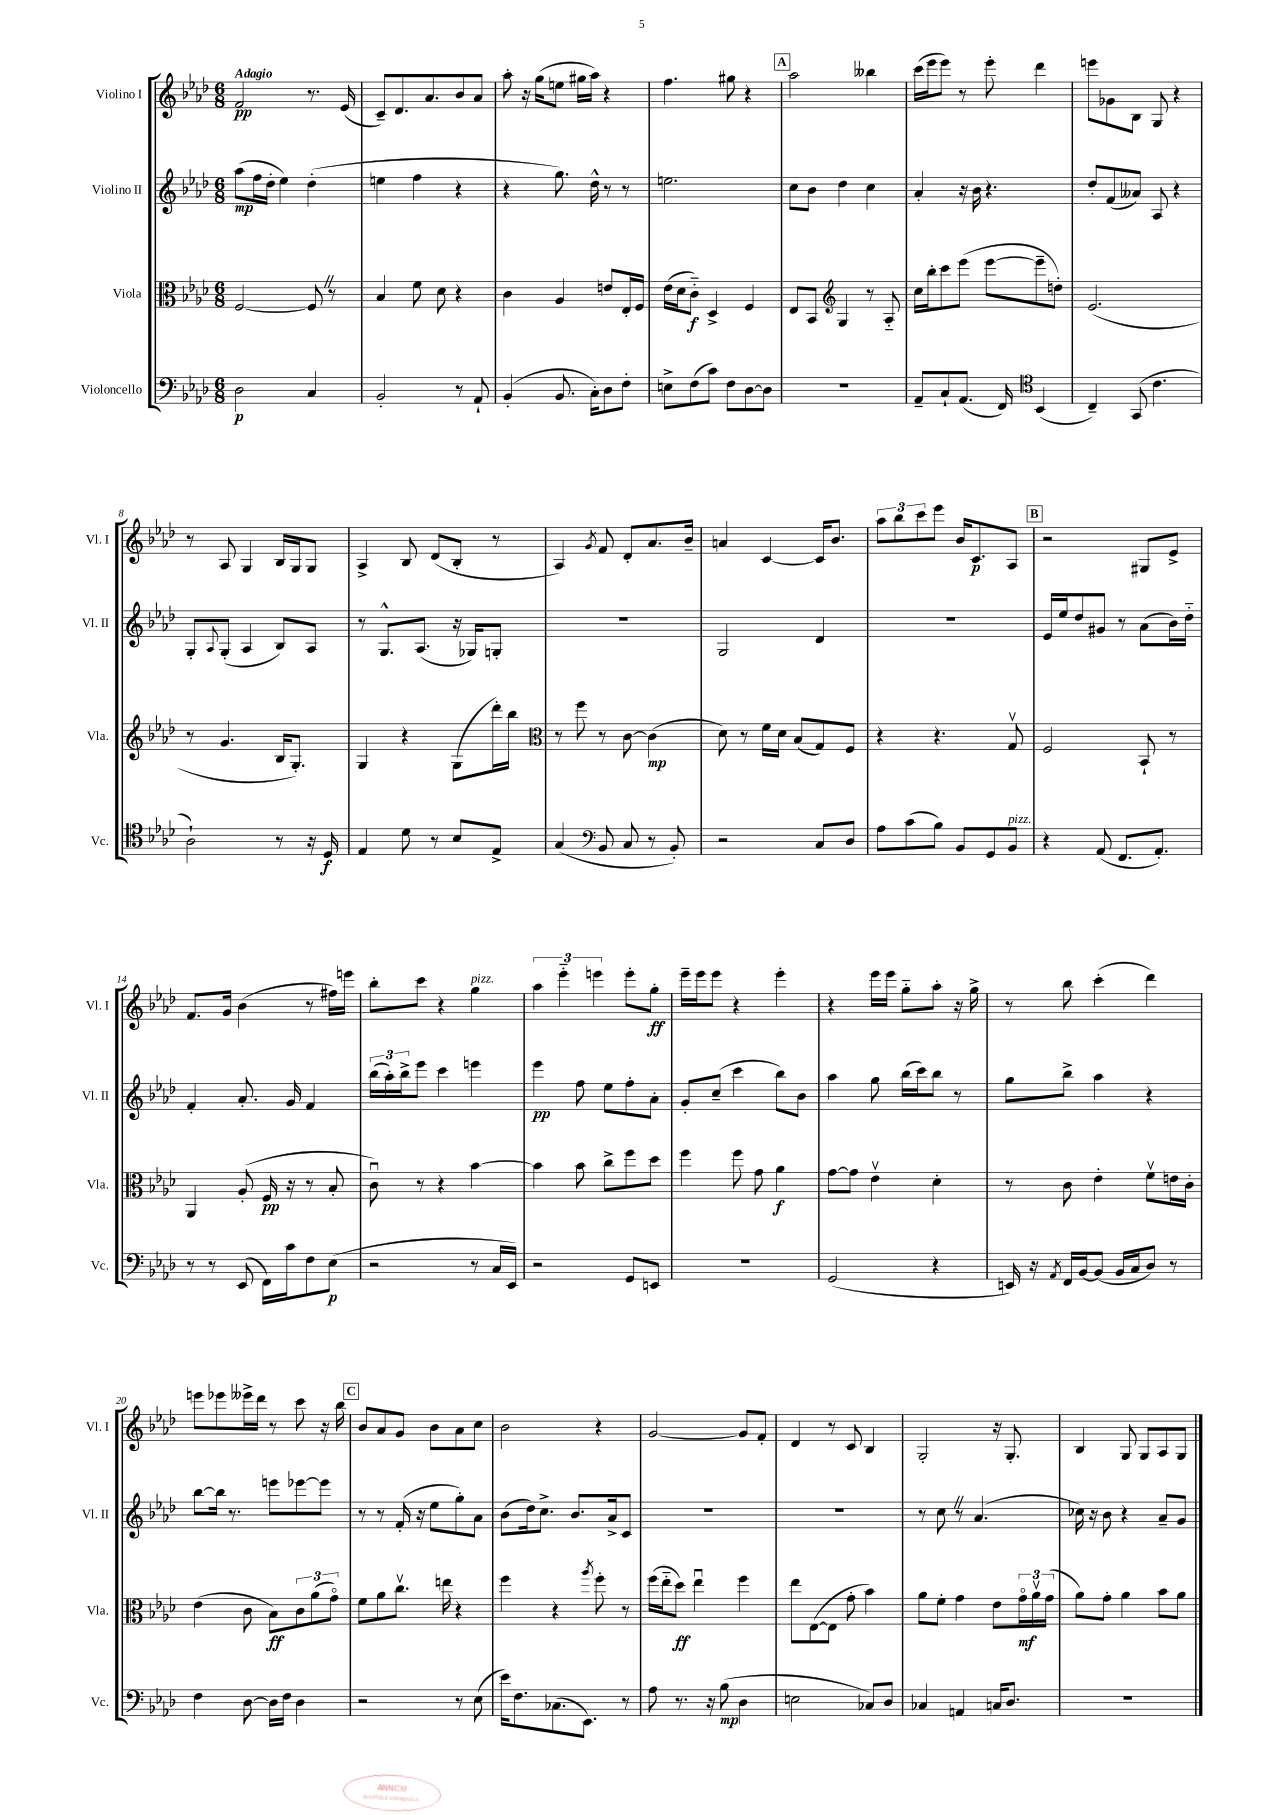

**kern	**dynam	**kern	**dynam	**kern	**dynam	**kern	**dynam
*part4	*part4	*part3	*part3	*part2	*part2	*part1	*part1
*staff4	*staff4	*staff3	*staff3	*staff2	*staff2	*staff1	*staff1
*I"Violoncello	*	*I"Viola	*	*I"Violino II	*	*I"Violino I	*
*I'Vc.	*	*I'Vla.	*	*I'Vl. II	*	*I'Vl. I	*
*clefF4	*	*clefC3	*	*clefG2	*	*clefG2	*
*k[b-e-a-d-]	*	*k[b-e-a-d-]	*	*k[b-e-a-d-]	*	*k[b-e-a-d-]	*
*M6/8	*	*M6/8	*	*M6/8	*	*M6/8	*
=1	=1	=1	=1	=1	=1	=1	=1
!	!	!	!	!	!	!LO:TX:a:B:t=Adagio	!
2D-\	p	[2F/	.	(8aa-\L	mp	2f/	pp
.	.	.	.	16ff\L	.	.	.
.	.	.	.	16dd-'\JJ	.	.	.
.	.	.	.	4ee-\)	.	.	.
4C/	.	8FZ/]	.	(4dd-'\	.	8.r	.
.	.	8r	.	.	.	.	.
.	.	.	.	.	.	(16e-/	.
=2	=2	=2	=2	=2	=2	=2	=2
2BB-'/	.	4B-/	.	4een\	.	8c~/L)	.
.	.	.	.	.	.	8.d-/	.
.	.	8f\	.	4ff\	.	.	.
.	.	.	.	.	.	8.a-/	.
.	.	8d-\	.	.	.	.	.
8r	.	4r	.	4r	.	8b-/	.
8AA-`/	.	.	.	.	.	8a-/J	.
=3	=3	=3	=3	=3	=3	=3	=3
(4BB-'/	.	4c\	.	4r	.	8aa-'\	.
.	.	.	.	.	.	16r	.
.	.	.	.	.	.	(16gg\KL	.
8.BB-/	.	4A-/	.	8.gg\)	.	8een\J	.
.	.	.	.	.	.	16gg#X\LL	.
16C'\KL)	.	.	.	16dd-^^\	.	16aa-\JJ)	.
8D-\	.	8en/L	.	8r	.	4r	.
8F'\J	.	16E-'/L	.	8r	.	.	.
.	.	16F/JJ	.	.	.	.	.
=4	=4	=4	=4	=4	=4	=4	=4
8En^\L	.	(16e-\LL	.	2.een\	.	4.ff\	.
.	.	16d-\J	.	.	.	.	.
(8F\	.	8c\J)	f	.	.	.	.
8c\J)	.	4D-^/	.	.	.	.	.
8F\L	.	.	.	.	.	8gg#X\	.
[8D-\	.	4F/	.	.	.	4r	.
8D-\J]	.	.	.	.	.	.	.
!!LO:REH:place=s1:t=A
=5	=5	=5	=5	=5	=5	=5	=5
2.r	.	8E-/L	.	8cc\L	.	2aa-\	.
.	.	8BB-/J	.	8b-\J	.	.	.
*	*	*clefG2	*	*	*	*	*
.	.	4G/	.	4dd-\	.	.	.
.	.	8r	.	4cc\	.	4bb--X\	.
.	.	8A-/	.	.	.	.	.
=6	=6	=6	=6	=6	=6	=6	=6
8AA-~/L	.	16cc\LL	.	4a-'/	.	(16ccc\LL	.
.	.	16bb-'\J	.	.	.	16eee-\J	.
8C`/	.	8ccc\	.	.	.	8eee-\J)	.
(8.AA-/J	.	(8eee-\J	.	16r	.	8r	.
.	.	.	.	16b-\	.	.	.
.	.	[8eee-\L	.	4.r	.	8eee-'\	.
16FF/)	.	.	.	.	.	.	.
*clefC4	*	*	*	*	*	*	*
(4BB-/	.	8eee-~\]	.	.	.	4ddd-\	.
.	.	8ddn'\J)	.	.	.	.	.
=7	=7	=7	=7	=7	=7	=7	=7
4C~/)	.	(2.e-/	.	8dd-'/L	.	8eeen\L	.
.	.	.	.	(8f/	.	8g-X\	.
(8GG/	.	.	.	8a--X/J)	.	8B-\J	.
4.c\	.	.	.	8A-/	.	8G/	.
.	.	.	.	4r	.	4r	.
!!LO:LB:g=z
=8	=8	=8	=8	=8	=8	=8	=8
2A-`\)	.	8r	.	8G'/L	.	8r	.
.	.	.	.	8qqA-/	.	.	.
.	.	4.g/	.	(8G'/J	.	8A-/	.
.	.	.	.	4A-/	.	4G/	.
8r	.	16B-/KL	.	8B-/L)	.	16B-/LL	.
.	.	8.G'/J)	.	.	.	16G/J	.
16r	.	.	.	8A-/J	.	8G/J	.
16D-/	f	.	.	.	.	.	.
=9	=9	=9	=9	=9	=9	=9	=9
4E-/	.	4G/	.	8r	.	4A-^/	.
.	.	.	.	8.G^^/L	.	.	.
8d-\	.	4r	.	.	.	8B-/	.
.	.	.	.	(8.A-/J	.	.	.
8r	.	.	.	.	.	(8d-/L	.
8B-/L	.	(8G\L	.	16r	.	8B-'/J	.
.	.	.	.	16G-X/KL)	.	.	.
8E-^/J	.	16ddd-'\L)	.	8Gn'/J	.	8r	.
.	.	16bb-\JJ	.	.	.	.	.
=10	=10	=10	=10	=10	=10	=10	=10
*	*	*clefC3	*	*	*	*	*
(4G/	.	8r	.	2.r	.	4A-/)	.
.	.	8ff\	.	.	.	.	.
*clefF4	*	*	*	*	*	*	*
.	.	.	.	.	.	8qg/	.
8BB-/	.	8r	.	.	.	8f/	.
8C/	.	[8c\	.	.	.	8d-'/L	.
8r	.	(4c\]	mp	.	.	8.a-/	.
8BB-'/)	.	.	.	.	.	.	.
.	.	.	.	.	.	16b-~/Jk	.
=11	=11	=11	=11	=11	=11	=11	=11
2r	.	8d-\)	.	2G/	.	4an/	.
.	.	8r	.	.	.	.	.
.	.	16f\LL	.	.	.	[4c/	.
.	.	16d-\JJ	.	.	.	.	.
.	.	(8B-/L	.	.	.	.	.
8C/L	.	8G/)	.	4d-/	.	16c/KL]	.
.	.	.	.	.	.	8.b-/J	.
8D-/J	.	8F/J	.	.	.	.	.
=12	=12	=12	=12	=12	=12	=12	=12
8A-\L	.	4r	.	2.r	.	12aa-\L	.
.	.	.	.	.	.	12bb-\	.
(8c\	.	.	.	.	.	.	.
.	.	.	.	.	.	12ccc\	.
8B-\J)	.	4.r	.	.	.	8eee-\J	.
8BB-/L	.	.	.	.	.	16b-/KL	.
.	.	.	.	.	.	8.c/	p
8GG/	.	.	.	.	.	.	.
!LO:TX:a:i:t=pizz.	!	!	!	!	!	!	!
8BB-/J	.	8Gv/	.	.	.	8A-/J	.
!!LO:REH:place=s1:t=B
=13	=13	=13	=13	=13	=13	=13	=13
4r	.	2F/	.	16e-/LL	.	2r	.
.	.	.	.	16ee-/J	.	.	.
.	.	.	.	8dd-/	.	.	.
(8AA-/	.	.	.	8g#X/J	.	.	.
8.FF/L	.	.	.	8r	.	.	.
.	.	8BB-`/	.	(8a-\L	.	8G#X/L	.
8.AA-'/J)	.	.	.	.	.	.	.
.	.	8r	.	16b-\L)	.	8e-^/J	.
.	.	.	.	16dd-\JJ	.	.	.
!!LO:LB:g=z
=14	=14	=14	=14	=14	=14	=14	=14
8r	.	4AA-/	.	4f'/	.	8.f/L	.
8r	.	.	.	.	.	.	.
.	.	.	.	.	.	16g/Jk	.
(8EE-/	.	(8A-'/	.	8.a-'/	.	(4b-\	.
16FF\LL)	.	16F/	pp	.	.	.	.
16c\J	.	16r	.	16g/	.	.	.
8F\	.	8r	.	4f/	.	8r	.
(8E-\J	p	8B-'/	.	.	.	16ff#X\LL)	.
.	.	.	.	.	.	16eeen\JJ	.
=15	=15	=15	=15	=15	=15	=15	=15
2r	.	8cu\)	.	(24bb-\LL	.	8bb-'\L	.
.	.	.	.	24aa-'\)	.	.	.
.	.	.	.	24bb-^\J	.	.	.
.	.	8r	.	8eee-\J	.	8ccc\J	.
.	.	4r	.	4ccc\	.	4r	.
!	!	!	!	!	!	!LO:TX:a:i:t=pizz.	!
8r	.	[4b-\	.	4eeen\	.	4gg\	.
16C/LL	.	.	.	.	.	.	.
16EE-/JJ)	.	.	.	.	.	.	.
=16	=16	=16	=16	=16	=16	=16	=16
2r	.	4b-\]	.	4eee-\	pp	6aa-\	.
.	.	.	.	.	.	6eee-\	.
.	.	8b-\	.	8ff\	.	.	.
.	.	.	.	.	.	6eeen\	.
.	.	8cc^\L	.	8ee-\L	.	.	.
8GG/L	.	8ff\	.	8ff'\	.	8eee'\L	.
8EEn/J	.	8dd-\J	.	8a-'\J	.	8gg'\J	ff
=17	=17	=17	=17	=17	=17	=17	=17
2.r	.	4ff\	.	8g'/L	.	16eee-~\LL	.
.	.	.	.	.	.	16eee-\J	.
.	.	.	.	(8cc~/J	.	8eee-\J	.
.	.	8ff\	.	4ccc\	.	4r	.
.	.	8g\	.	.	.	.	.
.	.	4a-\	f	8bb-\L)	.	4eee-'\	.
.	.	.	.	8b-\J	.	.	.
=18	=18	=18	=18	=18	=18	=18	=18
(2GG/	.	[8g\L	.	4aa-\	.	4r	.
.	.	8g\J]	.	.	.	.	.
.	.	4e-v\	.	8gg\	.	16eee-\LL	.
.	.	.	.	.	.	16eee-\JJ	.
.	.	.	.	(16bb-\LL	.	8gg\L	.
.	.	.	.	16ccc\J)	.	.	.
4r	.	4d-'\	.	8bb-\J	.	8aa-'\J	.
.	.	.	.	8r	.	16r	.
.	.	.	.	.	.	16gg^\	.
=19	=19	=19	=19	=19	=19	=19	=19
16EEn/)	.	8r	.	8gg\L	.	8r	.
16r	.	.	.	.	.	.	.
8qAA-/	.	.	.	.	.	.	.
16FF/LL	.	8c\	.	8bb-^\J	.	8bb-\	.
[16BB-/J	.	.	.	.	.	.	.
(8BB-/J]	.	4e-'\	.	4aa-\	.	(4ccc'\	.
16BB-/LL	.	.	.	.	.	.	.
16C/J	.	.	.	.	.	.	.
8D-/J)	.	8fv\L	.	4r	.	4ddd-\)	.
8r	.	16en\L	.	.	.	.	.
.	.	16c'\JJ	.	.	.	.	.
!!LO:LB:g=z
=20	=20	=20	=20	=20	=20	=20	=20
4F\	.	(4e-\	.	[8bb-\L	.	8eeen\L	.
.	.	.	.	16bb-\Jk]	.	8eee-X\	.
.	.	.	.	8.r	.	.	.
[8D-\	.	8c\	.	.	.	16eee--X^\L	.
.	.	.	.	.	.	16ddd-\JJ	.
16D-\LL]	.	8B-\L)	ff	8eeen\L	.	8r	.
16F\JJ	.	.	.	.	.	.	.
4D-\	.	12c\	.	[8eee-X\	.	8ccc\	.
.	.	(12a-\	.	.	.	.	.
.	.	.	.	8eee-\J]	.	16r	.
.	.	12g\J)	.	.	.	.	.
.	.	.	.	.	.	16bb-\	.
!!LO:REH:place=s1:t=C
=21	=21	=21	=21	=21	=21	=21	=21
2r	.	8f\L	.	8r	.	8b-/L	.
.	.	8a-\	.	8r	.	8a-/	.
.	.	8.ccv\J	.	(16f'/	.	8g/J	.
.	.	.	.	16r	.	.	.
.	.	.	.	8ee-\L	.	8b-\L	.
.	.	16een\	.	.	.	.	.
8r	.	4r	.	8gg'\)	.	8a-\	.
(8E-\	.	.	.	8a-\J	.	8cc\J	.
=22	=22	=22	=22	=22	=22	=22	=22
16e-\KL)	.	4ff\	.	(8b-\L	.	2b-\	.
8.F\	.	.	.	.	.	.	.
.	.	.	.	16dd-\k)	.	.	.
.	.	.	.	8.cc^\J	.	.	.
(8.C-X\	.	4r	.	.	.	.	.
.	.	.	.	8.b-/L	.	.	.
8.EE-\J)	.	.	.	.	.	.	.
.	.	8qaa-/	.	.	.	.	.
.	.	8ff'\	.	.	.	4r	.
.	.	.	.	16a-^/k	.	.	.
8r	.	8r	.	8c/J	.	.	.
=23	=23	=23	=23	=23	=23	=23	=23
8A-\	.	(16ff\LL	.	2.r	.	[2g/	.
.	.	16ee-\J	.	.	.	.	.
8.r	.	8dd-\J)	ff	.	.	.	.
.	.	4ee-u\	.	.	.	.	.
16r	.	.	.	.	.	.	.
(8B-\	mp	.	.	.	.	.	.
4D-\	.	4ff\	.	.	.	8g/L]	.
.	.	.	.	.	.	8f'/J	.
=24	=24	=24	=24	=24	=24	=24	=24
2En\	.	8ee-\L	.	2.r	.	4d-/	.
.	.	([8E-\	.	.	.	.	.
.	.	8E-\J]	.	.	.	8r	.
.	.	8g'\	.	.	.	8c/	.
8C-X/L)	.	4b-\)	.	.	.	4B-/	.
8D-/J	.	.	.	.	.	.	.
=25	=25	=25	=25	=25	=25	=25	=25
4C-X/	.	8a-\L	.	8r	.	2G'/	.
.	.	8f'\J	.	8ccZ\	.	.	.
4AAn/	.	4g\	.	8r	.	.	.
.	.	.	.	(4.a-/	.	.	.
16Cn/KL	.	8e-\L	.	.	.	16r	.
8.D-/J	.	.	.	.	.	8.G'/	.
.	.	24g\L	mf	.	.	.	.
.	.	24a-v\	.	.	.	.	.
.	.	(24g\JJ	.	.	.	.	.
=26	=26	=26	=26	=26	=26	=26	=26
2.r	.	8a-\L)	.	16cc-X\)	.	4B-/	.
.	.	.	.	16r	.	.	.
.	.	8g'\J	.	8b-\	.	.	.
.	.	4a-\	.	4r	.	8G/	.
.	.	.	.	.	.	8G/L	.
.	.	8b-\L	.	8a-~/L	.	8A-/	.
.	.	8a-\J	.	8g/J	.	8G/J	.
==	==	==	==	==	==	==	==
*-	*-	*-	*-	*-	*-	*-	*-
